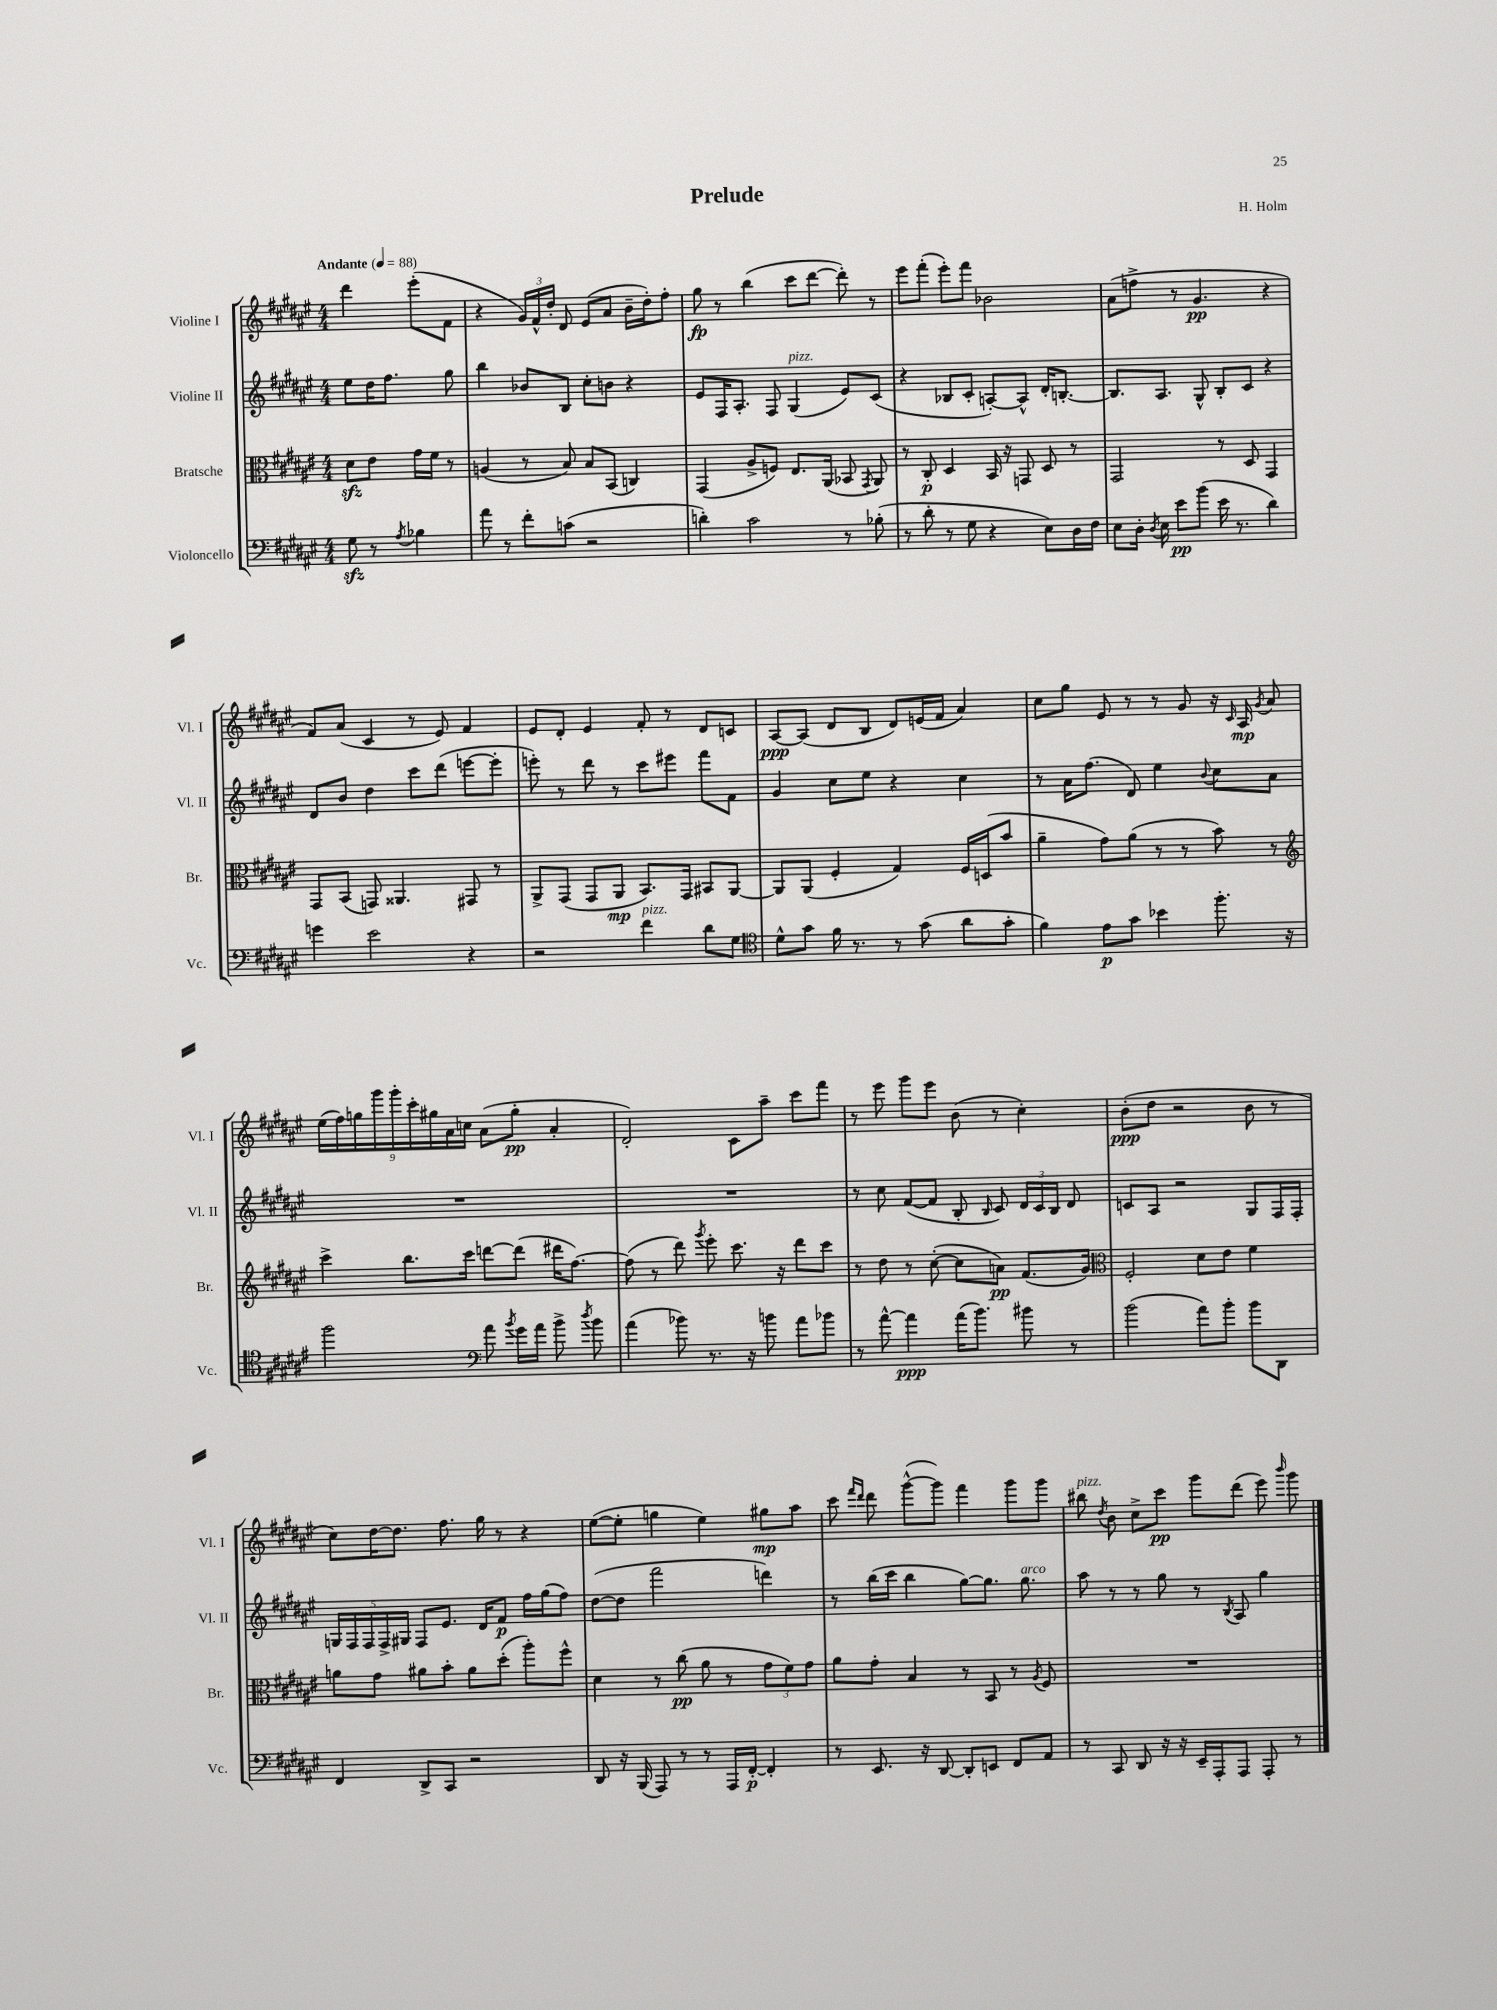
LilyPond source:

\header { title = "Prelude" composer = "H. Holm" }
<<
\new StaffGroup <<
\new Staff = "s0" \with { instrumentName = "Violine I" shortInstrumentName = "Vl. I" } {
    \clef treble \key fis \major \numericTimeSignature \time 4/4 \partial 2 \tempo "Andante" 4 = 88
    \autoBeamOff dis'''4 eis'''8[-.( fis'8] |
    r4 \tuplet 3/2 { gis'16[) fis'16-^ dis''16]-. } dis'8 eis'8[( ais'8] b'16[-- dis''16-.) fis''8]-. |
    gis''8\fp r8 b''4( cis'''8[ dis'''8]~ dis'''8-.) r8 |
    eis'''8[ fis'''8]-.( eis'''8[-.) fis'''8] bes'2 |
    ais'8[( f''8]-> r8 gis'4.\pp r4 |
    fis'8[) ais'8]( cis'4 r8 eis'8) fis'4 |
    eis'8[ dis'8]-. eis'4 fis'8-. r8 dis'8[ c'8] |
    ais8[~\ppp ais8]( dis'8[ b8] dis'8[) e'16( fis'16] ais'4) |
    cis''8[ gis''8] eis'8 r8 r8 gis'8 r16 \grace { cis'16 } ais16\mp \acciaccatura { gis'8 } ais'8 |
    \tuplet 9/8 { eis''16[( fis''16) g''16 gis'''16 gis'''16-. cis'''16-. gis''16 ais'16 c''16] } ais'8[( gis''8]-.\pp ais'4-. |
    dis'2-.) cis'8[ ais''8]-- cis'''8[ fis'''8] |
    r8 eis'''8 gis'''8[ eis'''8] b'8( r8 cis''4-.) |
    b'8[-.\ppp( dis''8] r2 b'8 r8 |
    cis''8[) dis''16~ dis''8.] fis''8. gis''16 r8 r4 |
    eis''8[~( eis''8]-. g''4 eis''4) gis''8[\mp ais''8] |
    cis'''8 \grace { fis'''16[ dis'''16] } dis'''8 gis'''8[~-^( gis'''8]) fis'''4 gis'''8[ gis'''8] |
    bis''8^\markup { \italic "pizz." } \acciaccatura { dis''8 } b'8 cis''8[-> cis'''8]\pp gis'''8[ dis'''8]( eis'''8) \grace { b'''16 } gis'''8 \bar "|." |
}
\new Staff = "s1" \with { instrumentName = "Violine II" shortInstrumentName = "Vl. II" } {
    \clef treble \key fis \major \numericTimeSignature \time 4/4 \partial 2
    \autoBeamOff eis''8[ dis''16 fis''8.] gis''8 |
    b''4 bes'8[ b8] cis''8[-. b'8] r4 |
    eis'8[ fis16 ais8.]-. fis8 gis4^\markup { \italic "pizz." }( eis'8[) cis'8]( |
    r4 bes8[ cis'8]-. a8[~-.) a8]-^ dis'16[-. b8.]~-. |
    b8.[ ais8.] gis8-^ b8[-. cis'8] r4 |
    dis'8[ b'8] dis''4 cis'''8[ dis'''8]( e'''8[~ e'''8]-. |
    e'''8-.) r8 dis'''8 r8 cis'''8[ eis'''8] fis'''8[ fis'8] |
    gis'4 cis''8[ eis''8] r4 cis''4 |
    r8 ais'16[ fis''8.]( dis'8) eis''4 \appoggiatura { b'8 } cis''8[ ais'8] |
    R1 |
    R1 |
    r8 cis''8 fis'8[~( fis'8] b8-. \grace { b16 } cis'8) \tuplet 3/2 { dis'16[ cis'16 b16] } dis'8 |
    c'8[ ais8] r2 gis8[ fis16 fis16]-. |
    \tuplet 5/4 { g16[ fis16 fis16 fis16-> gis16] } fis8[ eis'8.] dis'16[ fis'8]\p fis''16[ gis''16( fis''8]) |
    dis''8[~( dis''8] fis'''2 d'''4) |
    r8 b''16[( cis'''16] b''4 gis''8[~) gis''8.] gis''8.^\markup { \italic "arco" } |
    ais''8 r8 r8 gis''8 r8 \acciaccatura { b8 } ais8 gis''4 \bar "|." |
}
\new Staff = "s2" \with { instrumentName = "Bratsche" shortInstrumentName = "Br." } {
    \clef alto \key fis \major \numericTimeSignature \time 4/4 \partial 2
    \autoBeamOff dis'8[\sfz eis'8] gis'16[ fis'16] r8 |
    a4( r8 b8) b8[ b,8]( c4) |
    gis,4( ais8[-> f8]) eis8.[ ais,16]( bes,8 \acciaccatura { gis,8 } ais,8) |
    r8 cis8-.\p dis4 b,16 r16 g,8 dis8 r8 |
    gis,2 r8 dis8 gis,4 |
    gis,8[ b,8]( g,8) aisis,4. gis,8 r8 |
    ais,8[-> gis,8]( gis,8[ ais,8]\mp b,8.[) gis,16] bis,8[ ais,8]~ |
    ais,8[ ais,8]( fis4-. gis4) fis16[ d16( b'8] |
    ais'4-- gis'8[) ais'8]( r8 r8 b'8) r8 |
    \clef treble cis'''4-> b''8.[ cis'''16] d'''8[~ d'''8]( dis'''16[ fis''8.]~) |
    fis''8( r8 dis'''8) \acciaccatura { gis'''8 } eis'''8-. cis'''8. r16 dis'''8[ cis'''8] |
    r8 dis''8 r8 cis''8~-.( cis''8[ a'8]\pp) fis'8.[( gis'16]) |
    \clef alto fis2-. dis'8[ eis'8] fis'4 |
    a'8[ gis'8] ais'8[ b'8]-. ais'8[ dis''8]-.( ais''8[-.) fis''8]-^ |
    dis'4 r8 cis''8\pp( ais'8 r8 \tuplet 3/2 { gis'8[ fis'8) gis'8] } |
    ais'8[ gis'8]-. b4 r8 b,8 r8 \acciaccatura { ais8 } fis8 |
    R1 \bar "|." |
}
\new Staff = "s3" \with { instrumentName = "Violoncello" shortInstrumentName = "Vc." } {
    \clef bass \key fis \major \numericTimeSignature \time 4/4 \partial 2
    \autoBeamOff gis8\sfz r8 \acciaccatura { ais8 } bes4 |
    ais'8 r8 fis'8[-. c'8]( r2 |
    d'4-.) cis'2 r8 bes8-.( |
    r8 dis'8-. r8 gis8 r4 eis8[) dis16 fis16] |
    eis8[ dis16]-. \acciaccatura { dis8 } eis16 eis'8[\pp b'8]( eis'16 r8. dis'4) |
    g'4 eis'2 r4 |
    r2 fis'4^\markup { \italic "pizz." } dis'8[ gis8] |
    \clef tenor dis'8[-^ gis'8] fis'16 r8. r8 gis'8( ais'8[ gis'8]-. |
    fis'4) eis'8[\p gis'8] bes'4 fis''8.-. r16 |
    fis''2 \clef bass ais'8 \acciaccatura { b'8 } gis'16[ ais'16] b'8-> \acciaccatura { dis''8 } b'8 |
    ais'4( bes'8) r8. r16 b'8 ais'8[ bes'8] |
    r8 ais'8~-^ ais'4\ppp ais'16[( b'8.]) bis'8 r8 |
    b'2( ais'8[) b'8]-. b'8[ dis,8] |
    fis,4 dis,8[-> cis,8] r2 |
    dis,8 r16 b,,16( ais,,8) r8 r8 ais,,16[ fis,16]~-.\p fis,4-. |
    r8 eis,8. r16 dis,8~ dis,8[-. e,8] fis,8[ ais,8] |
    r8 cis,8 dis,8 r16 r16 eis,16[-- ais,,16-. ais,,8] ais,,8-. r8 \bar "|." |
}
>>
>>
\layout { \context { \Score \remove "Bar_number_engraver" } }
